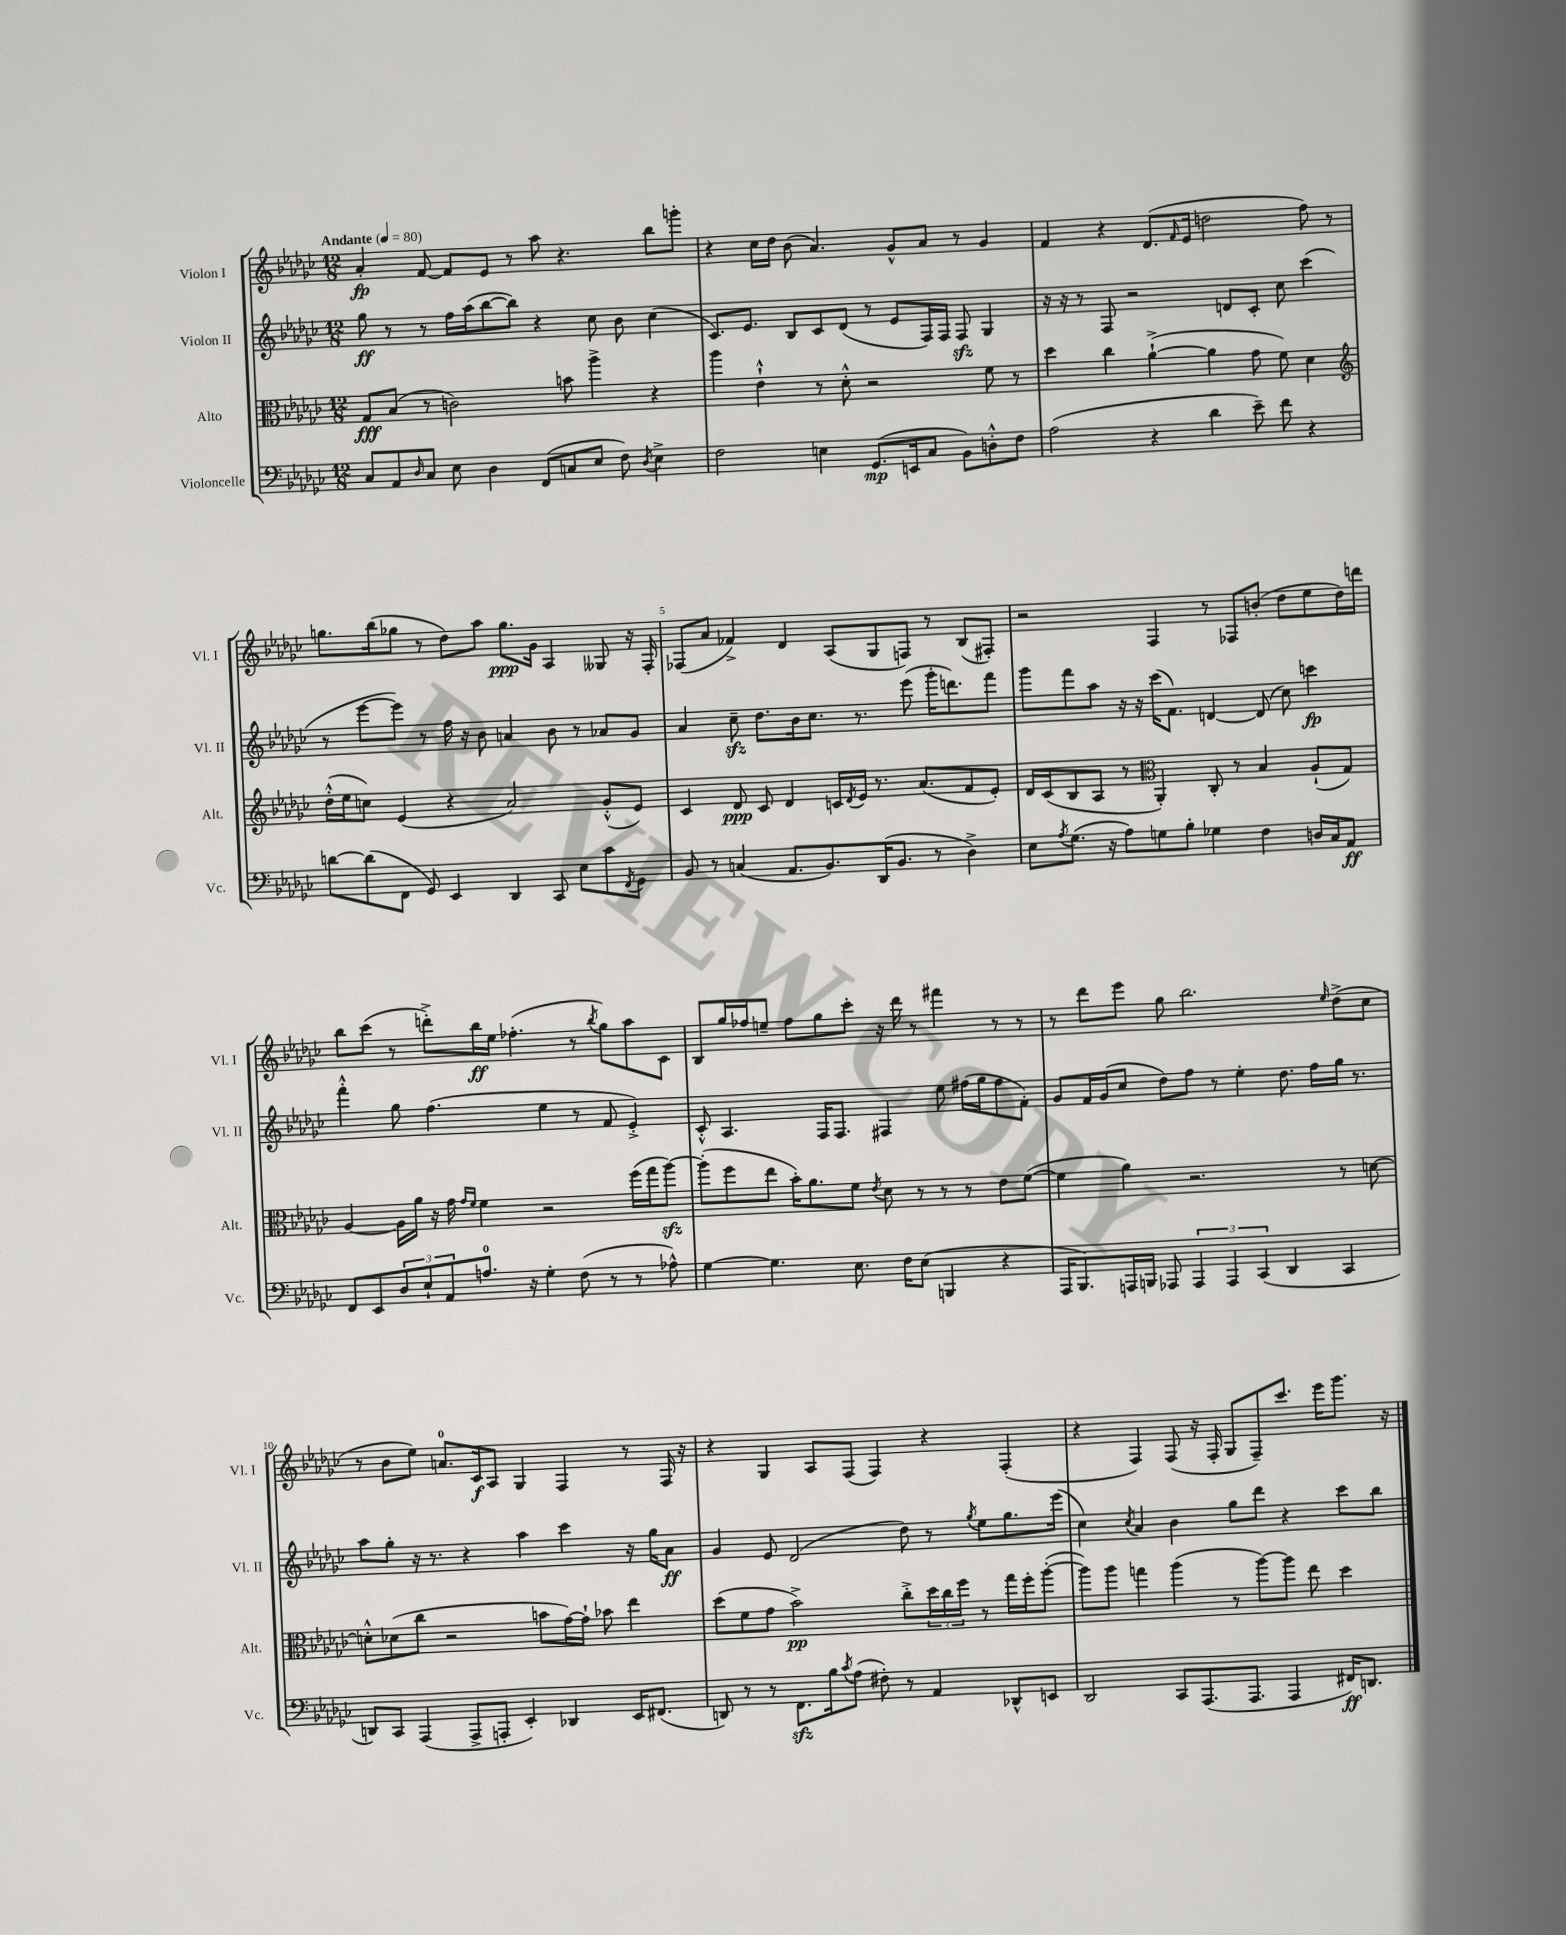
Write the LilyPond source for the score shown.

<<
\new StaffGroup <<
\new Staff = "s0" \with { instrumentName = "Violon I" shortInstrumentName = "Vl. I" } {
    \clef treble \key ges \major \numericTimeSignature \time 12/8 \tempo "Andante" 4 = 80
    aes'4-.\fp f'8~ f'8 ees'8 r8 aes''8 r4. bes''8 g'''8-. |
    r4 ces''16 des''16 bes'8( aes'4.) ges'8-^ aes'8 r8 ges'4 |
    f'4 r4 des'8.( \grace { f'16 } ees'16 d''2 f''8) r8 |
    g''8. bes''16( ges''8 r8 des''8) aes''8 ges''8.\ppp ges'16 aes4 geses8 r16 f16-. |
    fes8( aes'8 fes'4->) des'4 aes8( ges8 f8) r8 bes8( fis8-.) |
    r2 f4 r8 fes8 b'8-.( des''8 ees''8 des''16) d'''16 |
    bes''8 ces'''8( r8 d'''8-.->) bes''16\ff ees''16 fes''4.-.( r8 \acciaccatura { bes''8 } ges''8) aes''8 ces'8 |
    bes8 ges''16 fes''16 e''8-- fes''8 ges''8 ces'''8-. r16 des'''16 r8 fis'''4 r8 r8 |
    r8 des'''8 ees'''8 ges''8 bes''2. \grace { ees''16 } des''8->( ces''8 |
    r8 bes'8 ees''8) a'8.-0 ces'16\f aes8 ges4 f4 r8 f16 r16 |
    r4 ges4 aes8 f8( f4) r4 f4-.( |
    r4 f4) f8( r16 f16-. ges8 f8--) ces'''8. ees'''16 ges'''8. r16 \bar "|." |
}
\new Staff = "s1" \with { instrumentName = "Violon II" shortInstrumentName = "Vl. II" } {
    \clef treble \key ges \major \numericTimeSignature \time 12/8
    ges''8\ff r8 r8 f''16 aes''16( bes''8~ bes''8) r4 ces''8 bes'8 ces''4( |
    ces'8.) ees'8. bes8 ces'8 des'8( r8 ees'8 f16) f16 f8\sfz ges4 |
    r16 r16 r8 f8 r2 d'8 ces'8-. ces''8 ces'''4( |
    r8 ees'''8~ ees'''8) r8 f''16 r16 bes'8 a'4 bes'8 r8 aes'8 ges'8 |
    aes'4 ces''8--\sfz des''8. bes'16 ces''8. r8. ees'''8( ges'''16-. d'''8.) f'''8 |
    ges'''8 f'''8 aes''8 r16 r16 ces'''16( f'8.) d'4~ d'8( ces''8) c'''4\fp |
    f'''4-.-^ ges''8 f''4.( ees''4 r8 f'8 ees'4-.->) |
    ces'8-.-^ aes4. f16 f8. fis4 ees''8 fis''16( ges''16 fis''8 f'8-.) |
    ges'8 f'16 ges'16( ces''8 des''8) f''8 r8 ees''4-. des''8. f''16 ges''16 r8. |
    aes''8 ges''8-. r16 r8. r4 aes''4 ces'''4 r16 ges''16 aes'8\ff |
    ges'4 ees'8 des'2( des''8) r8 \acciaccatura { ges''8 } ees''8 ges''8. ees'''16( |
    ces''4) \acciaccatura { ces''8 } aes'4 bes'4 ges''8 des'''8 r4 ces'''8 bes''8 \bar "|." |
}
\new Staff = "s2" \with { instrumentName = "Alto" shortInstrumentName = "Alt." } {
    \clef alto \key ges \major \numericTimeSignature \time 12/8
    ges8\fff bes8( r8 c'2) b'8 aes''4-> r4 |
    aes''4 ees'4-!-^ r8 des'8-.-^ r2 f'8 r8 |
    des''4 ces''4 aes'4~-!->( aes'4 ges'8 f'8) des'4 |
    \clef treble des''16-.-^( ees''16 c''8) ees'4( r4 aes'2) ges'8-.-^( ees'8) |
    ces'4 des'8\ppp ces'8 des'4 c'16 \acciaccatura { des'8 } ees'16 r8. aes'8.( f'8 ees'8-.) |
    des'16 ces'16( bes8 aes8 r8 \clef alto aes,4-.) ces8-. r8 bes4 aes8-!( ges8) |
    aes4~ aes16 aes'16 r16 ges'16 \grace { ges'16 f'16 } f'4 r2 f''16( ges''16 aes''8~\sfz) |
    aes''8-.( f''8 ees''8 bes'16-.) aes'8. f'8 \acciaccatura { ees'8 } des'8 r8 r8 r8 ees'8 f'8~( |
    f'4 aes'4) r2. r8 d'8~ |
    d'8-.-^ des'8( ces''8 r2 b'8 ges'16~) ges'16-! bes'8 ees''4 |
    des''8( f'8 ges'8 bes'2->\pp) ces''8-.-> \tuplet 3/2 { des''16 ces''16 f''16 } r8 ges''16 f''16-. aes''8~-.( |
    aes''8) aes''8 g''4 aes''4( r8 aes''8~) aes''8 ees''8 des''4 \bar "|." |
}
\new Staff = "s3" \with { instrumentName = "Violoncelle" shortInstrumentName = "Vc." } {
    \clef bass \key ges \major \numericTimeSignature \time 12/8
    ces8 aes,8 \grace { des16 } ces8 ees8 des4 f,8( c8 ees8 f8) \acciaccatura { des8 } ees4-> |
    f2 e4 ges,8.\mp( e,16 ces8 bes,8) d8-.-^ f8 |
    aes2( r4 des'4 ees'8--) f'8 r4 |
    d'8~ d'8( f,8 ges,8) ees,4 des,4 ces,8 ees8 ces'8 \acciaccatura { f,8 } ges,8 |
    bes,8 r8 c4( aes,8. bes,8.) des,16( bes,8. r8 des4->) |
    ees8 \acciaccatura { aes8 } ges8.( r16 aes8) g8 bes8-. ges4 f4 d16 ces16 aes,8\ff |
    f,8 ees,8 \tuplet 3/2 { des8 ees8-! aes,8 } a8.-0 r16 ges4-. f8( r8 r8 aes8-^) |
    ges4~ ges4. ees8. f16 ees8( b,,4 r4 |
    aes,,16 bes,,8.) a,,16 b,,16 aes,,8 \tuplet 3/2 { aes,,4 aes,,4 ces,4( } des,4 ces,4 |
    d,8) ces,8 aes,,4( aes,,8-> a,,8-. ees,4-.) des,4 ees,16 fis,8.( |
    d,8) r8 r8 f,8.\sfz bes16 \acciaccatura { ces'8 } aes8( fis8-.) r8 aes,4 des,8-^ e,8 |
    des,2 ces,8 aes,,8.( aes,,8. aes,,4 fis,16\ff) d,8. \bar "|." |
}
>>
>>
\layout { \context { \Score \override BarNumber.break-visibility = ##(#f #t #t) barNumberVisibility = #(every-nth-bar-number-visible 5) } }
